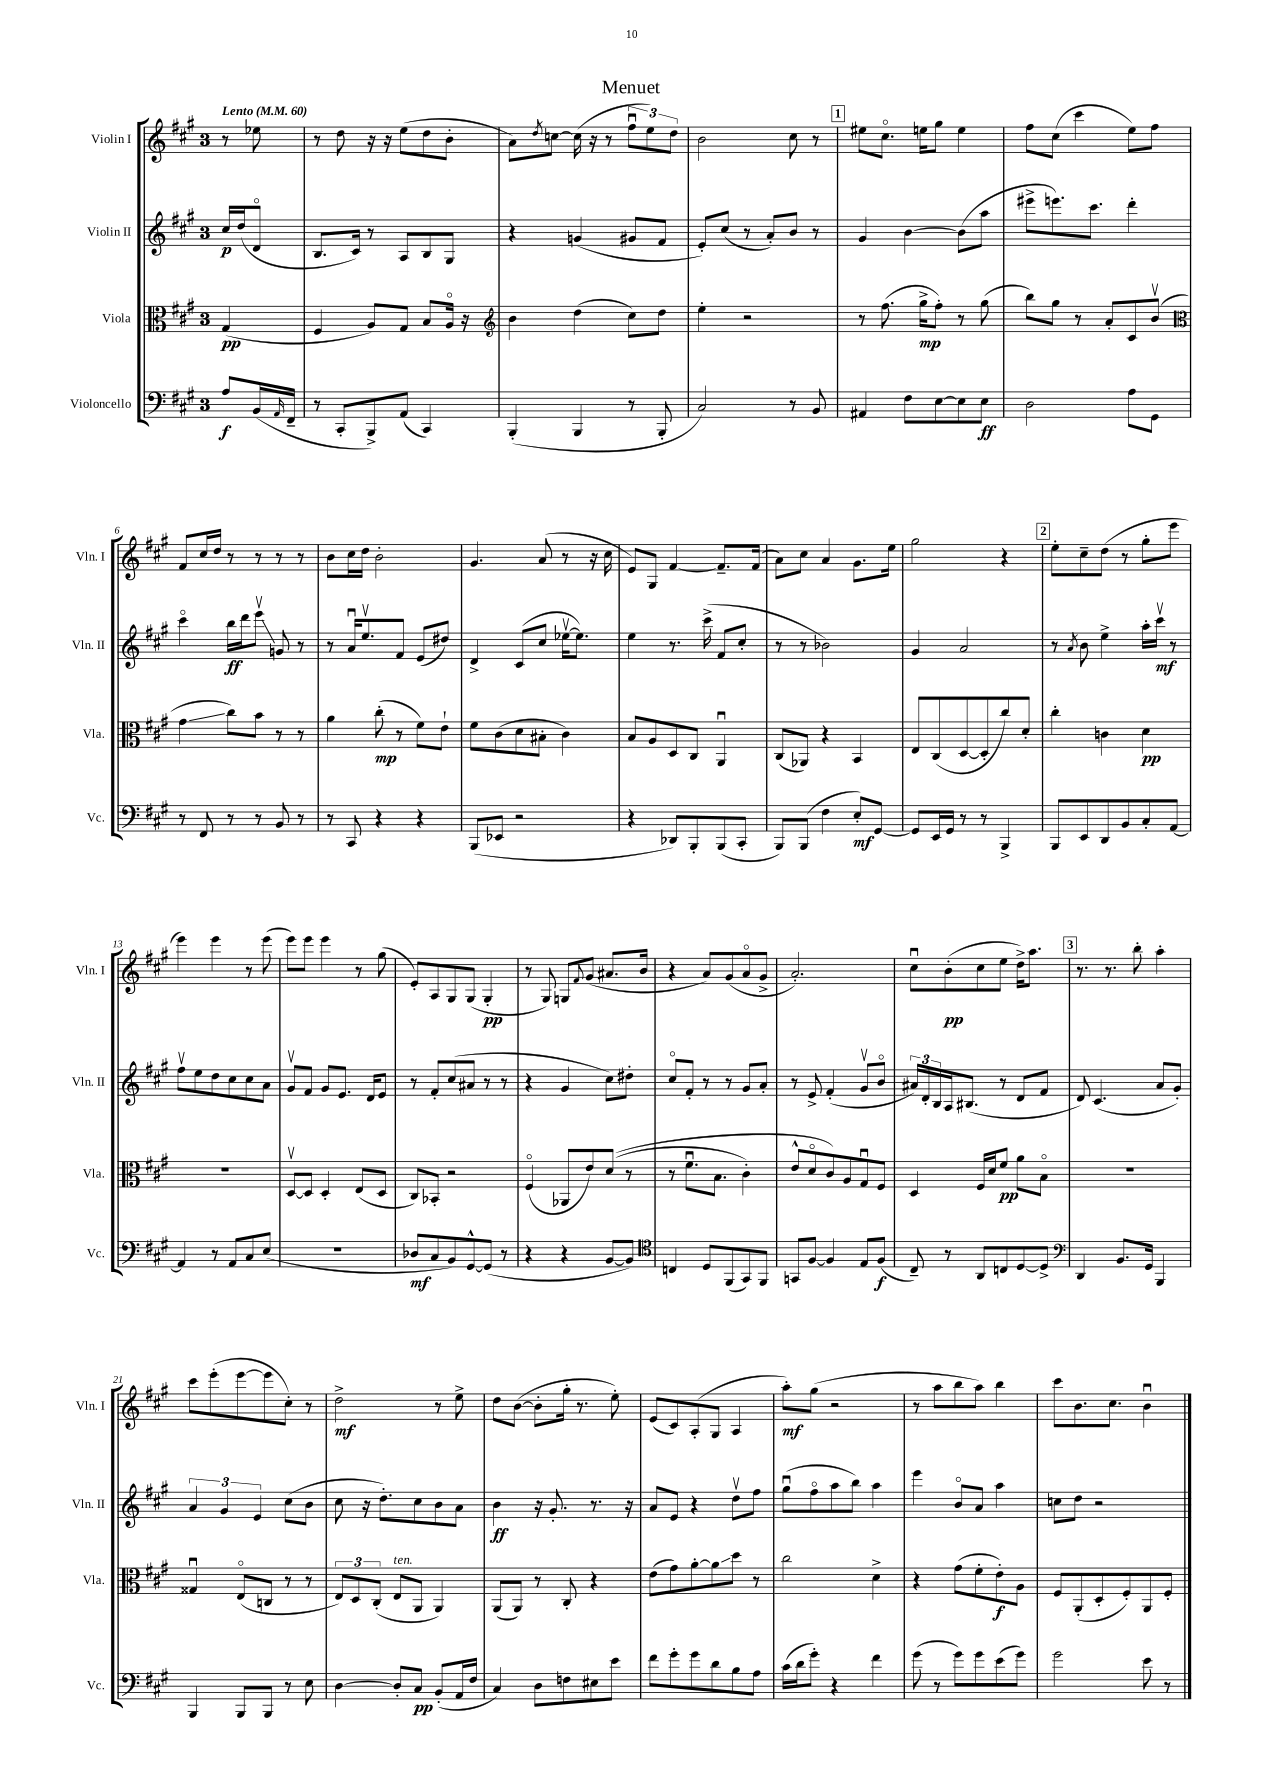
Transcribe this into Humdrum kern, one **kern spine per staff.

**kern	**kern	**kern	**kern
*staff4	*staff3	*staff2	*staff1
*clefF4	*clefC3	*clefG2	*clefG2
*k[f#c#g#]	*k[f#c#g#]	*k[f#c#g#]	*k[f#c#g#]
*M3/4	*M3/4	*M3/4	*M3/4
*MM60	*MM60	*MM60	*MM60
8A	(4G#	16cc#	8r
.	.	(16dd	.
(16BB	.	8do	8ee-
16qqAA	.	.	.
16FF#~	.	.	.
=	=	=	=
8r	4F#	8.B	8r
8CC#'	.	.	8dd
.	.	16c#)	.
8BBB^)	8A)	8r	16r
.	.	.	16r
(8AA	8G#	8A	(8ee
4CC#)	8B	8B	8dd
.	16Ao	8G#	8b'
.	16r	.	.
=	=	=	=
*	*clefG2	*	*
(4BBB'	4b	4r	8a)
.	.	.	8qdd
.	.	.	[8cc
4BBB	(4dd	(4g	(16cc]
.	.	.	16r
.	.	.	8r
8r	8cc#)	8g#	12ff#u
.	.	.	12ee)
8BBB'	8dd	8f#	.
.	.	.	12dd
=	=	=	=
2C#)	4ee'	8e')	2b
.	.	(8cc#	.
.	2r	8r	.
.	.	8a')	.
8r	.	8b	8cc#
8BB	.	8r	8r
=	=	=	=
4AA#	8r	4g#	8ee#
.	(8.ff#	.	8.cc#o
8F#	.	[4b	.
.	16gg#^	.	16ee
[8E	8ff#')	.	8gg#
8E]	8r	(8b]	4ee
8E	(8gg#	8aa	.
=	=	=	=
2D	8bb)	8eee#^	8ff#
.	8gg#	8.eee)	(8cc#
.	8r	.	4ccc#
.	.	8.ccc#	.
.	8a'	.	.
8A	8c#	4ddd'	8ee)
8GG#	(8bv	.	8ff#
=	=	=	=
*	*clefC3	*	*
8r	4g#	4ccc#o	8f#
8FF#	.	.	16cc#
.	.	.	16dd
8r	8cc#)	16bb	8r
.	.	16ddd	.
8r	8b	8eeev	8r
8BB	8r	8g	8r
8r	8r	8r	8r
=	=	=	=
8r	4a	8r	8b
8CC#	.	16au	16cc#
.	.	8.eev	16dd
4r	(8cc#'	.	2b'
.	8r	8f#	.
4r	8f#)	(8e	.
.	8e`	8dd#)	.
=	=	=	=
(8BBB	8f#	4d^	4.g#
8EE-	(8c#	.	.
2r	8d	(8c#	.
.	8B#'	8cc#	(8a
.	4c#)	[16ee-v	8r
.	.	8.ee-])	.
.	.	.	16r
.	.	.	16cc#
=	=	=	=
4r	8B	4ee	8e)
.	8A	.	8G#
8DD-)	8D	8.r	[4f#
8BBB'	8C#	.	.
.	.	(16ccc#^	.
(8BBB	4AAu	8f#	8.f#~]
8CC#'	.	8cc#'	.
.	.	.	(16f#
=	=	=	=
8BBB)	(8C#	8r	8a)
(8BBB	8AA-)	8r	8cc#
4F#	4r	2b-)	4a
8E')	4BB	.	8.g#
[8GG#	.	.	.
.	.	.	16ee
=	=	=	=
8GG#]	8E	4g#	2gg#
16EE	(8C#	.	.
16GG#	.	.	.
8r	[8D	2a	.
8r	8D']	.	.
4BBB^	8cc#)	.	4r
.	8d'	.	.
=	=	=	=
8BBB	4cc#'	8r	8ee'
.	.	8qa	.
8EE	.	8b	8cc#~
8DD	4c	4ee^	(8dd
8BB	.	.	8r
8C#'	4d	16aa'	8gg#'
.	.	16ccc#v	.
[8AA	.	8r	8eee
=	=	=	=
4AA]	2.r	8ff#v	4eee)
.	.	8ee	.
8r	.	8dd	4eee
8AA	.	8cc#	.
8C#	.	8cc#	8r
(8E	.	8a	(8eee
=	=	=	=
2.r	[8Dv	8g#v	8eee)
.	8D]	8f#	8eee
.	4D'	8g#	4eee
.	.	8.e	.
.	(8E	.	8r
.	.	16d	.
.	8D	8e	(8gg#
=	=	=	=
8D-	8C#)	8r	8e')
8C#	8BB-'	8f#'	8A
8BB)	2r	(8cc#	8G#
[8GG#^^	.	8a#	(8G#
(8GG#]	.	8r	4G#'
8r	.	8r	.
=	=	=	=
4r	(4F#o	4r	8r
.	.	.	8G#)
4r	8AA-	4g#	8G
.	.	.	8qqf#
.	8e)	.	(8g#
[8BB	&((8d	8cc#)	8.a#
8BB])	8r	8dd#'	.
.	.	.	16b
=	=	=	=
*clefC4	*	*	*
4C	8r	8cc#o	4r
.	8.f#u	8f#'	.
8D	.	8r	8a)
.	8.B	.	.
(8FF#	.	8r	(8g#
8GG#)	4c#')	8g#	8ao
8FF#	.	8a'	8g#^
=	=	=	=
8GG	8e^^	8r	2.a')
[8F#	8do	8e^	.
4F#]	8c#&)	(4f#'	.
.	8A	.	.
8E	8G#u	8g#v	.
(8F#	8F#	8bo	.
=	=	=	=
8C#~)	4D	24a#)	8cc#u
.	.	24d'	.
.	.	24B	.
8r	.	16A	(8b'
.	.	(8.B#	.
8AA	16F#	.	8cc#
.	16d	.	.
8C	8f#	8r	8ee
[8D	8a	8d	16dd^)
.	.	.	8.aa
8D^]	8Bo	8f#	.
=	=	=	=
*clefF4	*	*	*
4DD	2.r	8d)	8.r
.	.	(4.c#	.
.	.	.	8.r
8.BB	.	.	.
.	.	.	8bb'
16GG#	.	.	.
4BBB	.	8a	4aa'
.	.	8g#')	.
=	=	=	=
4BBB	4G##u	6a	8ccc#
.	.	.	(8eee'
.	.	6g#	.
8BBB	(8Eo	.	[8eee
.	.	6e	.
8BBB	8C	.	8eee]
8r	8r	(8cc#	8cc#')
8E	8r	8b	8r
=	=	=	=
[4D	12E)	8cc#	2dd^
.	12D	.	.
.	.	16r	.
.	(12C#'	.	.
.	.	8.dd')	.
8D']	8E	.	.
8C#	8AA	8cc#	.
(8BB'	4AA)	8b	8r
16AA	.	8a	8ee^
16F#	.	.	.
=	=	=	=
4C#)	(8AA	4b	8dd
.	8AA)	.	([8b
8D	8r	16r	8b']
.	.	8.g#'	.
8F	8C#'	.	16gg#'
.	.	.	8.r
8E#	4r	8.r	.
8e	.	.	8ee')
.	.	16r	.
=	=	=	=
8f#	(8e	8a	(8e
8g#'	8g#)	8e	8c#)
8g#	[8a'	4r	(8A'
8d	8a]	.	8G#
8B	8dd	8ddv	4A
8A	8r	8ff#	.
=	=	=	=
(16c#	2cc#	(8gg#u	8aa')
16d	.	.	.
8g#')	.	8ff#o	(8gg#
4r	.	8aa	2r
.	.	8bb)	.
4f#	4d^	4aa	.
=	=	=	=
(8g#	4r	4eee	8r
8r	.	.	8aa
8g#)	(8g#	8bo	8bb
8g#	8f#'	8a	8aa)
(8e	8e')	4aa	4bb
8g#)	8A	.	.
=	=	=	=
2g#	8F#	8cc	8ccc#
.	(8AA'	8dd	8.b
.	8D'	2r	.
.	.	.	8.cc#
.	8F#')	.	.
8e	8AA	.	4bu
8r	8F#'	.	.
==	==	==	==
*-	*-	*-	*-
